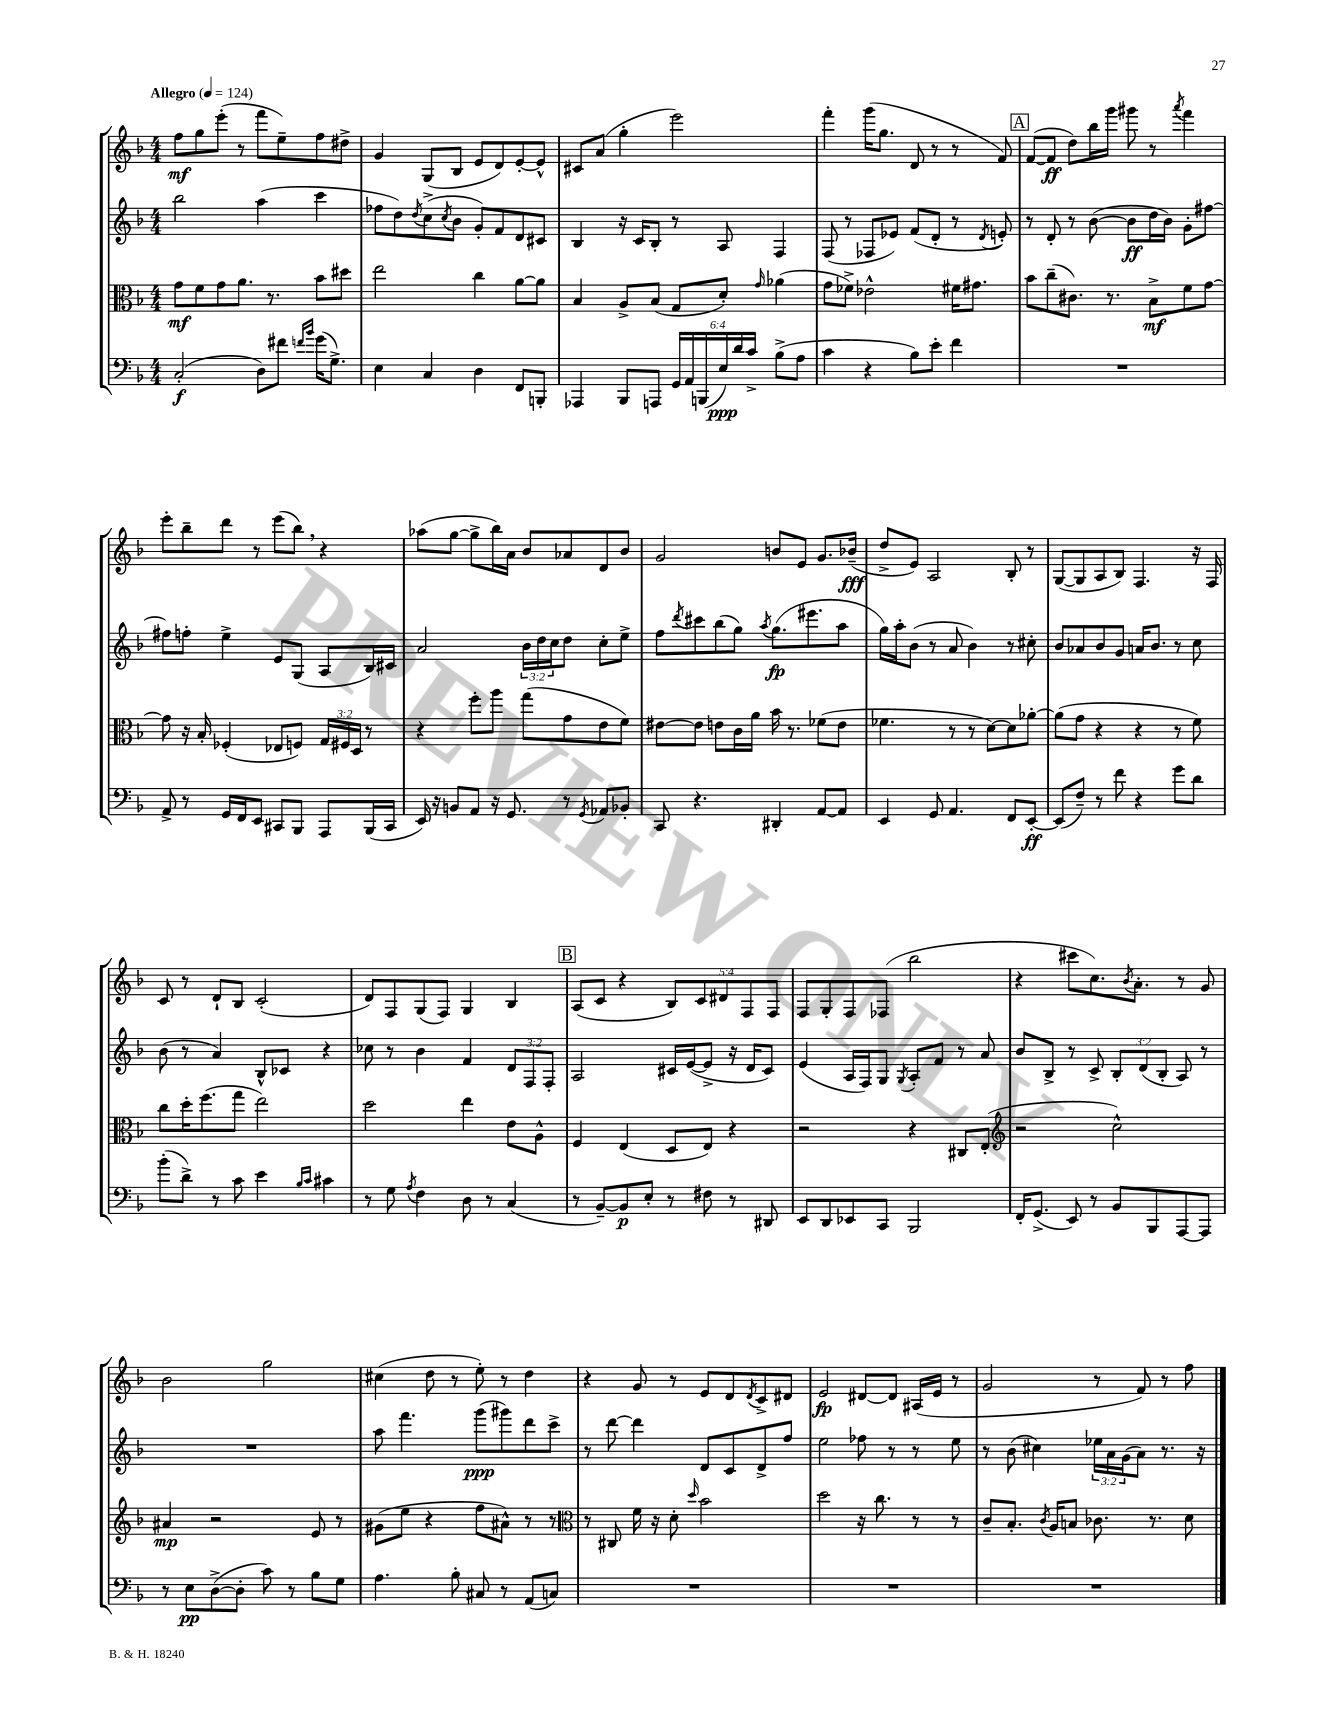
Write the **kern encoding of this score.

**kern	**kern	**kern	**kern
*staff4	*staff3	*staff2	*staff1
*clefF4	*clefC3	*clefG2	*clefG2
*k[b-]	*k[b-]	*k[b-]	*k[b-]
*M4/4	*M4/4	*M4/4	*M4/4
*MM124	*MM124	*MM124	*MM124
(2C'	8g	2bb-	8ff
.	8f	.	8gg
.	8g	.	(8eee'
.	8.a	.	8r
8D)	.	(4aa	8fff
.	8.r	.	.
8f#	.	.	8ee~)
16qqf	.	.	.
16qqb-	.	.	.
(16g	8b-	4ccc	8ff
8.G^)	.	.	.
.	8dd#	.	8dd#^
=	=	=	=
4E	2ee	8ff-	4g
.	.	8dd)	.
.	.	8qdd	.
4C	.	(8cc^	(8G
.	.	8qcc	.
.	.	8b-	8B-
4D	4cc	8g')	8e
.	.	8f	8d)
8FF	[8a	8d	[8e'
8BBB'	8a]	8c#	8e^^]
=	=	=	=
4AAA-	4B-	4B-	8c#
.	.	.	(8a
8BBB-	8A^	16r	4gg'
.	.	16c	.
8AAA	(8B-	8B-'	.
24GG	8G	8r	2eee)
24AA	.	.	.
(24BBB	.	.	.
24E)	8d')	8A	.
24d	.	.	.
24c^	.	.	.
.	16qqg	.	.
(8B-^	(4a-	4F	.
8A	.	.	.
=	=	=	=
4c	8g	(8F	4fff'
.	8f-^)	8r	.
4r	2e-^^	8F-	(16ggg
.	.	.	8.gg
.	.	8e-)	.
8B-)	.	(8f	8d
8e'	.	8d'	8r
4f	16f#	8r	8r
.	8.g#	.	.
.	.	8qd	.
.	.	8e')	8f)
=	=	=	=
1r	8b-	8r	([8f
.	(8cc~	8d'	8f]
.	8.c#)	8r	8dd)
.	.	([8b-	16bb-
.	8.r	.	16ggg
.	.	8b-]	8ggg#
.	8B-^	16dd	8r
.	.	16b-)	.
.	.	.	8qaaa
.	8f	8g'	4fff
.	[8g	[8ff#	.
=	=	=	=
8AA^	8g]	8ff#]	8eee'
8r	16r	8ff'	8bb-~
.	16B-'	.	.
16GG	(4F-'	4ee^	8ddd
16FF	.	.	.
8EE	.	.	8r
8CC#	8E-	8e	(8eee
8BBB-	8F)	(8G	8bb-)
8AAA	24G	8A	4r
.	24F#	.	.
.	24D	.	.
(16BBB-	8r	16B-)	.
16CC#	.	16c#	.
=	=	=	=
16EE)	4r	2a	(8aa-
16r	.	.	.
8BB	.	.	[8gg
8AA	8ff'	.	8gg^]
16r	8aa	.	16bb-)
8.GG	.	.	16a
.	(8gg	24b-	8b-
.	.	24dd	.
.	.	24cc	.
8r	8g	8dd	8a-
8qGG	.	.	.
8AA-	8e	8cc'	8d
8BB-'	8f)	8ee^	8b-
=	=	=	=
8CC	[8e#	8ff	2g
.	.	8qddd	.
4.r	8e#]	8ccc#	.
.	8e	(8bb-	.
.	16c	8gg)	.
.	16a	.	.
.	.	8qaa	.
4DD#'	16b-	(8.gg	8b
.	8.r	.	.
.	.	.	8e
.	.	8.eee#	.
[8AA	(8f-	.	8.g
8AA]	8e	8aa	.
.	.	.	(16b-~
=	=	=	=
4EE	4.f-	16gg)	8dd^
.	.	16aa'	.
.	.	(8b-	8e)
8GG	.	8r	2A
4.AA	8r	8a	.
.	8r	4b-)	.
.	[8d)	.	.
8FF	8d]	8r	8B-'
[8EE'	[8a-'	8cc#'	8r
=	=	=	=
(8EE]	(8a-]	8b-	([8G
8F~)	8g	8a-	8G]
8r	4r	8b-	8A
8f	.	8g	8B-)
4r	4r	16a	4.F
.	.	8.b-	.
8g	8r	8r	.
8d	8f)	8cc	16r
.	.	.	16F
=	=	=	=
(8b-'	8cc	(8b-	8c
8d^)	16dd'	8r	8r
.	(8.ff	.	.
8r	.	4a)	8d`
8c	8gg	.	8B-
4e	2ee)	8B-^^	(2c'
.	.	8c-	.
16qqB-	.	.	.
16qqc	.	.	.
4c#	.	4r	.
=	=	=	=
8r	2dd	8cc-	8d)
8G	.	8r	8F
8qA	.	.	.
4F	.	4b-	(8G
.	.	.	8F)
8D	4ee	4f	4G
8r	.	.	.
(4C	8e	12d	4B-
.	.	12F	.
.	8A^^	.	.
.	.	12F'	.
=	=	=	=
8r	4F	2A	(8A
[8BB-~)	.	.	8c
8BB-]	(4E	.	4r
8E'	.	.	.
8r	8D	16c#	10B-)
.	.	([16e	.
.	.	.	10c
8F#	8E)	8e^]	.
.	.	.	10d#
8r	4r	16r	.
.	.	.	10F
.	.	16d	.
8DD#	.	8c#)	.
.	.	.	10F
=	=	=	=
8EE	2r	(4e	8F
8DD	.	.	8G'
8EE-	.	16A	8F
.	.	16F)	.
8CC	.	8G	(8F-
.	.	8qG	.
2BBB-	4r	8A'	2bb-
.	.	8f	.
.	8C#	8r	.
.	(8E'	8a	.
=	=	=	=
*	*clefG2	*	*
16FF'	2r	8b-	4r
(8.GG^	.	.	.
.	.	8B-^	.
8EE)	.	8r	8ccc#
8r	.	8c^	8.cc)
8BB-	2cc^^)	12B-'	.
.	.	.	8qb-
.	.	.	8.a'
.	.	(12d	.
8BBB-	.	.	.
.	.	12B-'	.
[8AAA	.	8A)	8r
8AAA]	.	8r	8g
=	=	=	=
8r	4a#	1r	2b-
8E	.	.	.
([8D^	2r	.	.
8D']	.	.	.
8c)	.	.	2gg
8r	.	.	.
8B-	8e	.	.
8G	8r	.	.
=	=	=	=
4.A	(8g#	8aa	(4cc#
.	8ee	4.fff	.
.	4r	.	8dd
8B-'	.	.	8r
8C#	8ff	(8ggg	8ee')
8r	8a#^^)	8ggg#)	8r
(8AA	8r	8ddd	4dd
8C)	8r	8ccc^	.
=	=	=	=
*	*clefC3	*	*
1r	8r	8r	4r
.	8C#	[8ddd	.
.	16f	4ddd]	8g
.	16r	.	.
.	8d'	.	8r
.	16qqdd	.	.
.	2b-	8d	8e
.	.	8c	8d
.	.	.	8qd
.	.	8d^	8c^
.	.	8ff	8d#
=	=	=	=
1r	2dd	2ee	2e
.	16r	8ff-	[8d#
.	8.cc	.	.
.	.	8r	8d#]
.	8r	8r	(16A#
.	.	.	16e
.	8r	8ee	8r
=	=	=	=
1r	8c~	8r	2g
.	8.B-'	(8b-	.
.	.	4cc#)	.
.	8qc	.	.
.	16A	.	.
.	8B	.	.
.	8.c-	24ee-	8r
.	.	24a	.
.	.	(24g	.
.	.	8a)	8f)
.	8.r	.	.
.	.	8.r	8r
.	8d	.	8ff
.	.	16r	.
==	==	==	==
*-	*-	*-	*-
